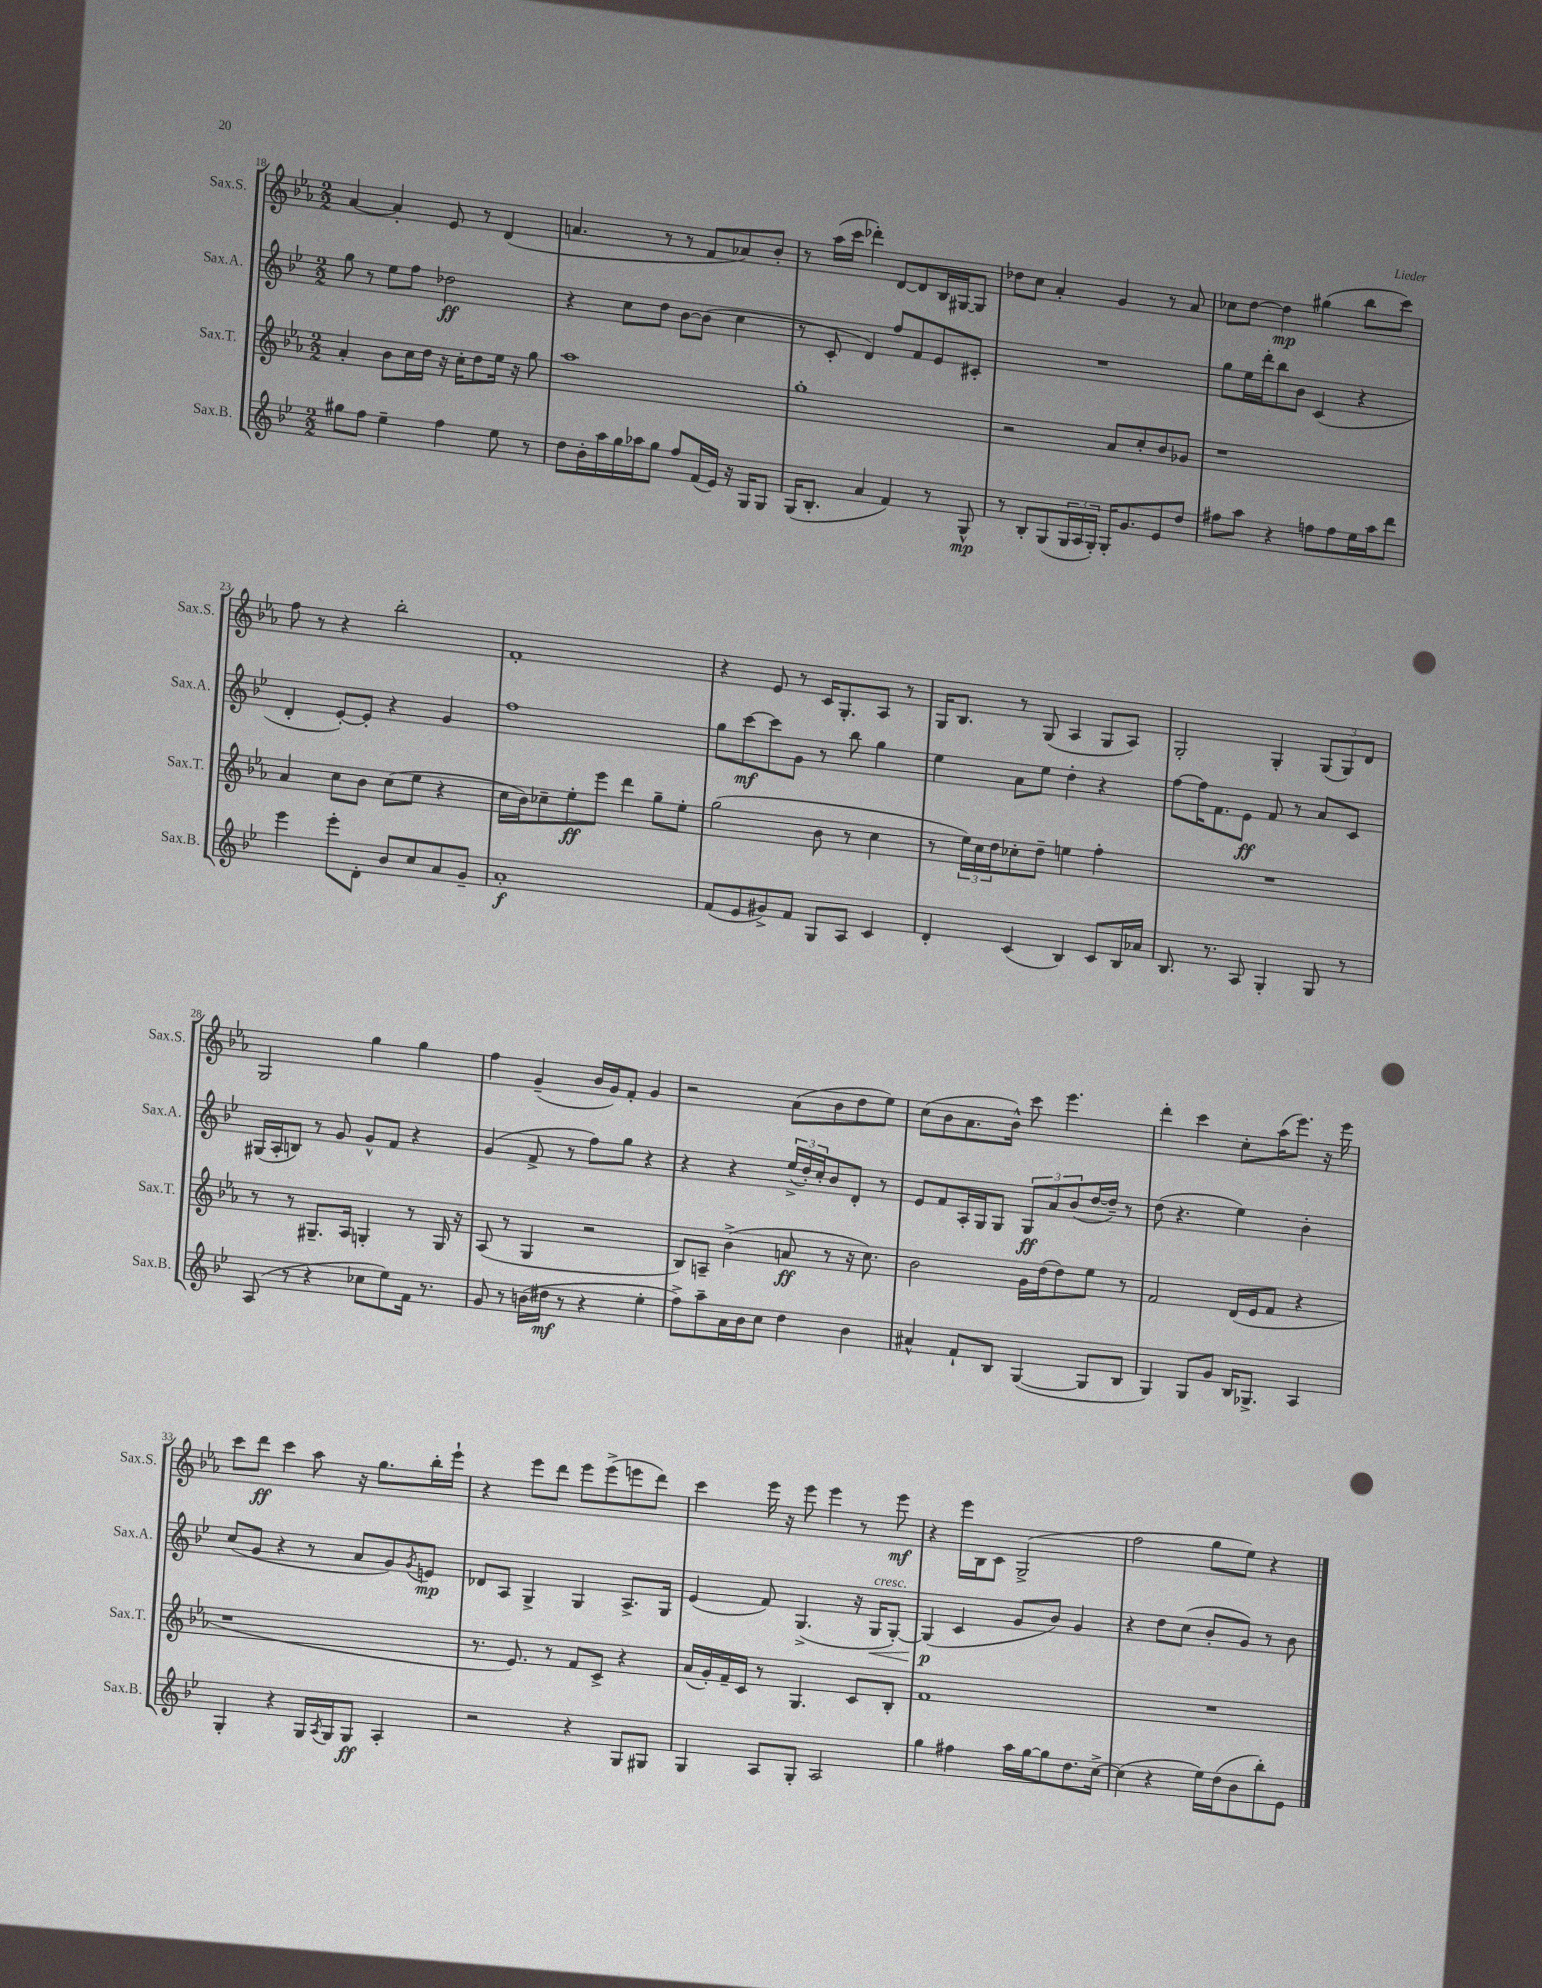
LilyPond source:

<<
\new StaffGroup <<
\new Staff = "s0" \with { instrumentName = "Sax.S." shortInstrumentName = "Sax.S." } {
    \clef treble \key ees \major \numericTimeSignature \time 2/2
    aes'4~ aes'4-. ees'8 r8 d'4( |
    a'4. r8 r8 f'8 aes'8) bes'8-. |
    r8 aes''16( c'''16 des'''4-.) d'8~ d'8 bes16 gis16~ gis8 |
    des''8 c''8 aes'4-. g'4 r8 aes'8 |
    ces''8 d''8~ d''4\mp gis''4( bes''8 c'''8) |
    f''8 r8 r4 bes''2-. |
    f'1-. |
    r4 ees'8 r8 c'16 g8.-. aes8 r8 |
    g16 bes8. r8 g8( aes4 g8 aes8) |
    g2-. g4-. \tuplet 3/2 { g8( g8) d'8 } |
    g2 g''4 g''4 |
    f''4 g'4--( bes'16 g'16) f'8-. g'4 |
    r2 aes'8( bes'8 d''8 ees''8) |
    c''8( bes'8 aes'8. bes'16-^) c'''8 ees'''4. |
    d'''4-. c'''4 c''8-. aes''16( ees'''8.) r16 ees'''16 |
    c'''8 d'''8\ff c'''4 aes''8 r16 g''8. bes''16-. ees'''16-! |
    r4 ees'''8 d'''8 ees'''8 ees'''8->( e'''8 d'''8) |
    c'''4 ees'''16 r16 ees'''8 ees'''4 r8 ees'''8\mf |
    r4 ees'''16 bes16 c'8 g2->( |
    f''2 g''8 ees''8) r4 \bar "|." |
}
\new Staff = "s1" \with { instrumentName = "Sax.A." shortInstrumentName = "Sax.A." } {
    \clef treble \key bes \major \numericTimeSignature \time 2/2
    g''8 r8 ees''8 f''8 des''2\ff |
    r4 c''8 d''8 bes'8~ bes'8( c''4 |
    r8 c'8-. d'4) f''8 f'8 ees'8 cis'8-. |
    R1 |
    g''8 ees''16 d'''16-. bes''8 bes'8 c'4( r4 |
    d'4-. ees'8~-.) ees'8-. r4 g'4 |
    f''1 |
    g''8 c'''8~\mf c'''8 g'8 r8 bes''8 g''4 |
    ees''4 a'8 ees''8 d''4-. r4 |
    f''8~ f''16 f'8. ees'8\ff f'8 r8 a'8 c'8 |
    gis16( a16-. b8) r8 g'8 g'8-^ f'8 r4 |
    g'4( f'8-> r8 f''8) g''8 r4 |
    r4 r4 \tuplet 3/2 { ees''16->( d''16-.) c''16-. } bes'8 d'8-. r8 |
    ees'8 f'8 a16-. g16 g8 \tuplet 3/2 { g8\ff a'8 bes'8( } d''16~ d''16--) r8 |
    d''8( r4. ees''4) bes'4-. |
    c''8( g'8 r4 r8 a'8 g'8) \acciaccatura { g'8 } e'8\mp |
    des'8 a8 g4-> g4 a8.-> g16 |
    ees'4( f'8) g4.->( r16 g16\<^\markup { \italic "cresc." } g8~-.) |
    g4\p\!( c'4 g'8 bes'8) g'4 |
    r4 d''8 c''8( bes'8-. g'8) r8 bes'8 \bar "|." |
}
\new Staff = "s2" \with { instrumentName = "Sax.T." shortInstrumentName = "Sax.T." } {
    \clef treble \key ees \major \numericTimeSignature \time 2/2
    aes'4-. bes'8 c''16 d''16 r16 c''16-. d''8 ees''16 r16 g''8 |
    aes''1 |
    g''1-. |
    r2 aes'8 c''8-. bes'8 ges'8 |
    r1 |
    aes'4 c''8 bes'8 c''8( ees''8 r4 |
    c''16 bes'16) ces''8-- ees''8-.\ff ees'''8 d'''4 g''8-- ees''8-. |
    g''2( bes'8 r8 c''4 |
    r8 \tuplet 3/2 { ees''16) c''16 d''16 } ces''8-. d''8-- e''4 f''4-. |
    R1 |
    r8 r8 gis8.-- aes16 g4-. r8 g16 r16 |
    aes8( r8 g4 r2 |
    bes8) a8-- bes'4->( a'8\ff r8 r16 c''8.) |
    bes'2 g'16 d''16( d''8) ees''8 r8 |
    f'2 d'16( ees'16 f'8 r4 |
    r1 |
    r8. ees'8.) r8 f'8 c'8-> r4 |
    aes'16( g'16-.) f'16-- c'16 r8 g4. c'8 bes8-. |
    f'1 |
    R1 \bar "|." |
}
\new Staff = "s3" \with { instrumentName = "Sax.B." shortInstrumentName = "Sax.B." } {
    \clef treble \key bes \major \numericTimeSignature \time 2/2
    gis''8 f''8 ees''4-- f''4 ees''8 r8 |
    d''8 bes'16-. a''16 g''16 aes''16 g''8 f''8 f'16( ees'16) r16 g16 g8 |
    g16( bes8.-. a'4 f'4) r8 g8-^\mp |
    r8 bes8-. g8( \tuplet 3/2 { g16 a16 g16-.) } g16-. g'8. ees'8 d''8 |
    fis''8 a''8 r4 f''8 f''8 ees''16 a''16 d'''8 |
    ees'''4 ees'''8-. d'8-. bes'8 c''8 a'8 g'8-- |
    a'1-.\f |
    f'8( ees'8 gis'8->) f'8 g8 a8 c'4 |
    d'4-. c'4( bes4) c'8 bes16 aes'16 |
    bes8. r8. a8 g4-. g8 r8 |
    a8( r8 r4 ces''8 ees''8) f'16 r8. |
    g'8 r8 b'16( dis''16\mf r8 r4 ees''4-. |
    f''8->) a''8-- a'16 bes'16 c''8 d''4 bes'4 |
    ais'4-^ f'8-! bes8 g4~( g8 bes8 |
    g4) g8 g'8 bes16 ges8.-> a4 |
    g4-. r4 g16 \acciaccatura { a8 } g16 g8\ff a4-. |
    r2 r4 g8 gis8 |
    g4 a8 g8-. a2 |
    g''4 fis''4 a''16 g''16~ g''8 d''8. c''16~-> |
    c''4( r4 ees''16) d''16( bes'8 bes''8-.) ees'8 \bar "|." |
}
>>
>>
\layout { \context { \Score currentBarNumber = #18 } }
